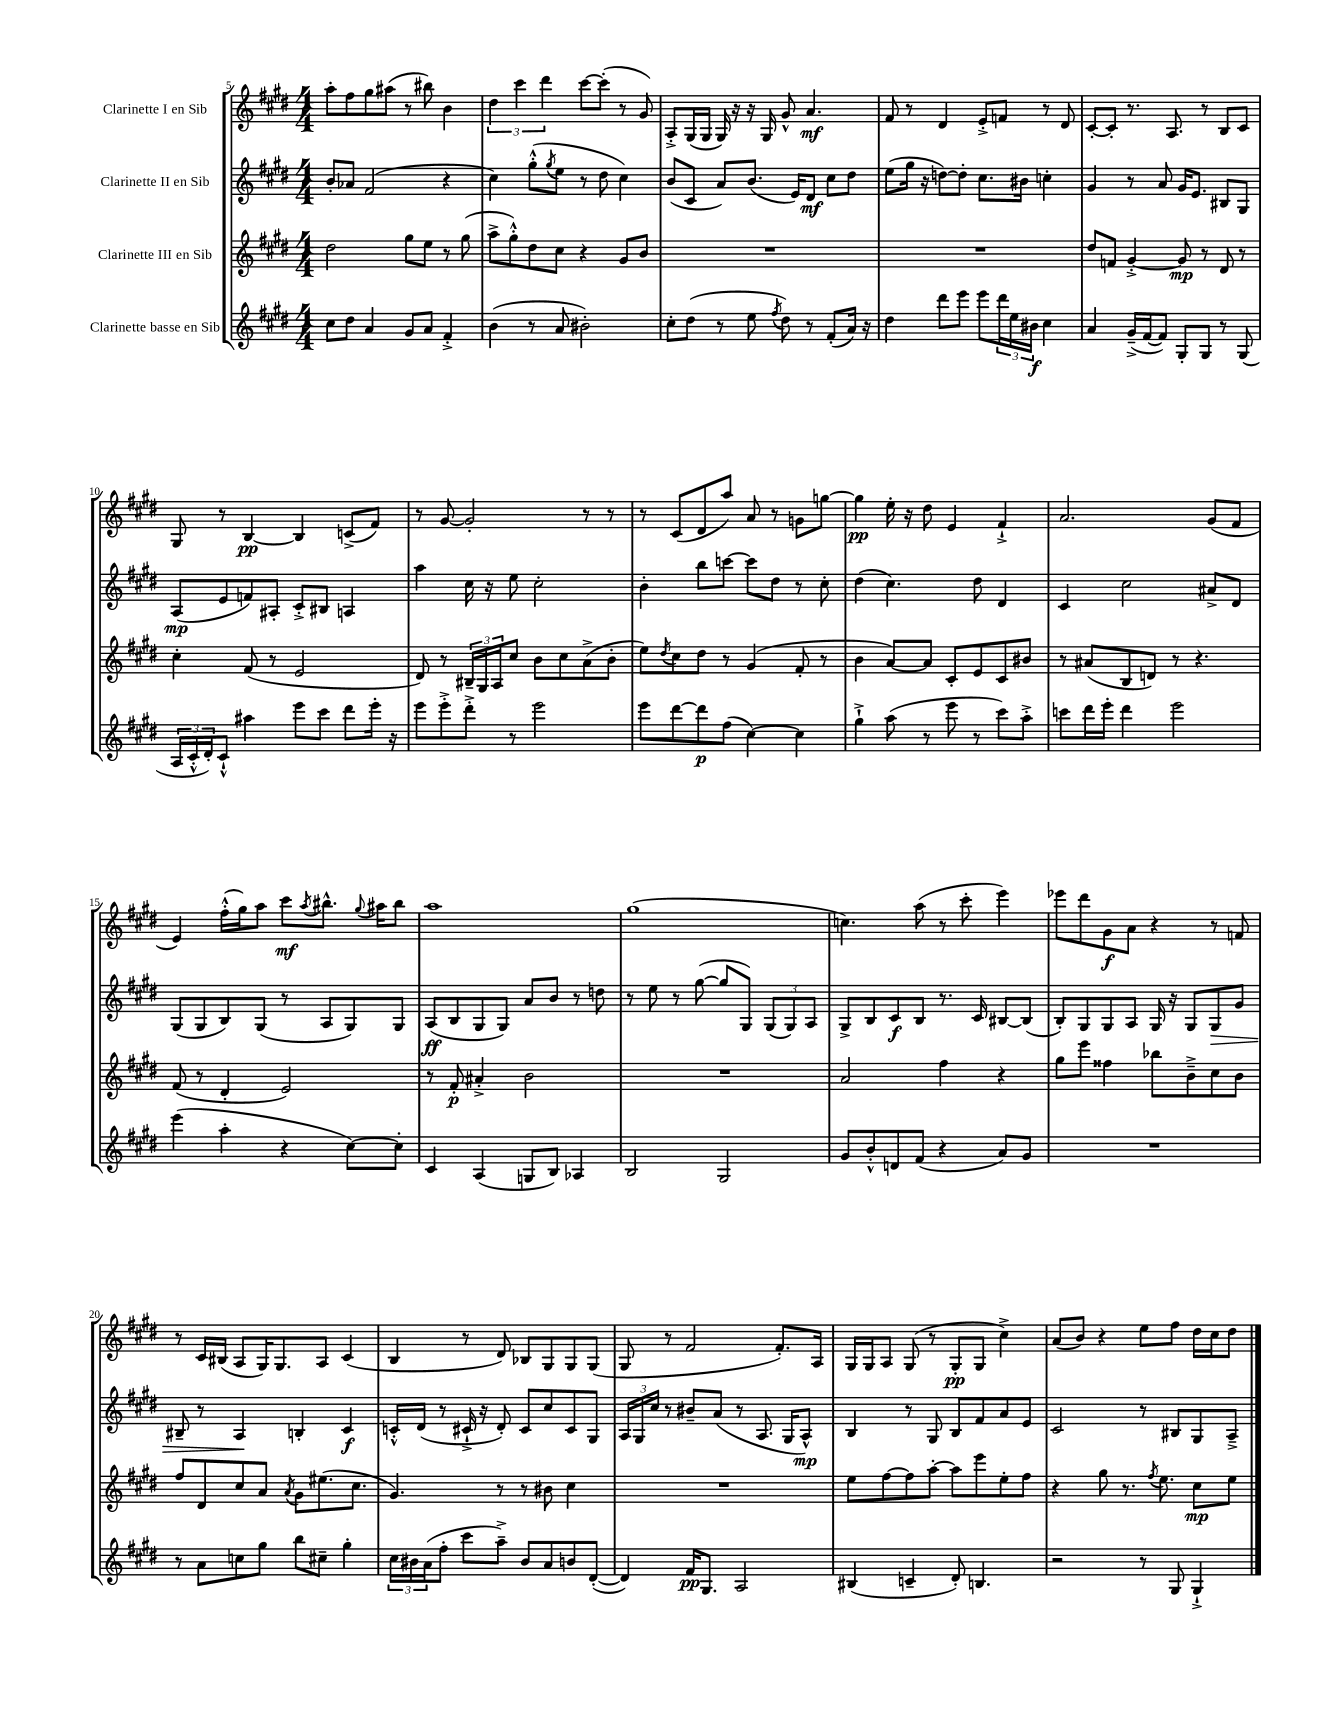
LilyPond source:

<<
\new StaffGroup <<
\new Staff = "s0" \with { instrumentName = "Clarinette I en Sib" } {
    \clef treble \key e \major \numericTimeSignature \time 4/4
    a''8-. fis''8 gis''8 ais''8( r8 bis''8) b'4 |
    \tuplet 3/2 { dis''4 cis'''4 dis'''4 } cis'''8~ cis'''8-.( r8 gis'8) |
    a8-.-> gis16( gis16 gis16) r16 r16 gis16 gis'8-^ a'4.\mf |
    fis'8 r8 dis'4 e'8-.-> f'8 r8 dis'8 |
    cis'8~-. cis'8-. r8. a8. r8 b8 cis'8 |
    gis8 r8 b4~\pp b4 c'8->( fis'8) |
    r8 gis'8~ gis'2-. r8 r8 |
    r8 cis'8( dis'8 a''8) a'8 r8 g'8 g''8~ |
    g''4\pp e''16-. r16 dis''8 e'4 fis'4-!-> |
    a'2. gis'8( fis'8 |
    e'4) fis''16-.-^( gis''16) a''8 cis'''8\mf \acciaccatura { a''8 } bis''8.-^ \appoggiatura { gis''8 } ais''16 bis''8 |
    a''1 |
    gis''1( |
    c''4.) a''8( r8 cis'''8-. e'''4) |
    ees'''8 dis'''8 gis'8\f a'8 r4 r8 f'8 |
    r8 cis'16 bis16( a8 gis16) gis8. a8 cis'4( |
    b4 r8 dis'8) bes8 gis8 gis8 gis8( |
    gis8 r8 fis'2 fis'8.-.) a16 |
    gis16 gis16 a8 gis8( r8 gis8-.\pp gis8 cis''4->) |
    a'8( b'8) r4 e''8 fis''8 dis''16 cis''16 dis''8 \bar "|." |
}
\new Staff = "s1" \with { instrumentName = "Clarinette II en Sib" } {
    \clef treble \key e \major \numericTimeSignature \time 4/4
    b'8-. aes'8 fis'2( r4 |
    cis''4) gis''8-.-^( \acciaccatura { gis''8 } e''8 r8 dis''8 cis''4) |
    b'8( cis'8 a'8) b'8.( e'16) dis'8\mf cis''8 dis''8 |
    e''8( gis''16 r16 d''8~) d''8-. cis''8. bis'16 c''4-. |
    gis'4 r8 a'8 gis'16 e'8. bis8 gis8 |
    a8\mp( e'8 f'8) ais8-. cis'8-.-> bis8 a4 |
    a''4 cis''16 r16 e''8 cis''2-. |
    b'4-. b''8 c'''8~ c'''8 dis''8 r8 cis''8-. |
    dis''4( cis''4.) dis''8 dis'4 |
    cis'4 cis''2 ais'8-> dis'8 |
    gis8( gis8 b8) gis8( r8 a8 gis8) gis8 |
    a8\ff( b8 gis8 gis8) a'8 b'8 r8 d''8 |
    r8 e''8 r8 gis''8~( gis''8 gis8) \tuplet 3/2 { gis8( gis8) a8 } |
    gis8-> b8 cis'8\f b8 r8. cis'16 bis8~ bis8( |
    b8-.) gis8 gis8 a8 gis16 r16 gis8 gis8\> gis'8 |
    bis8-- r8 a4\! b4-. cis'4\f |
    c'16-.-^ dis'16( r8 cis'16-!-> r16 dis'8-.) cis'8 cis''8 cis'8 gis8 |
    \tuplet 3/2 { a16 gis16 cis''16 } r8 bis'8-- a'8( r8 a8. gis16 a8-^\mp) |
    b4 r8 gis8 b8 fis'8 a'8 e'8 |
    cis'2 r8 bis8 gis8 a8---> \bar "|." |
}
\new Staff = "s2" \with { instrumentName = "Clarinette III en Sib" } {
    \clef treble \key e \major \numericTimeSignature \time 4/4
    dis''2 gis''8 e''8 r8 gis''8( |
    a''8-> gis''8-.-^) dis''8 cis''8 r4 gis'8 b'8 |
    R1 |
    R1 |
    dis''8 f'8 gis'4~-.-> gis'8\mp r8 dis'8 r8 |
    cis''4-. fis'8( r8 e'2 |
    dis'8) r8 \tuplet 3/2 { bis16-- gis16 a16 } cis''8 b'8 cis''8 a'8->( b'8-. |
    e''8) \acciaccatura { dis''8 } cis''8 dis''8 r8 gis'4( fis'8-. r8 |
    b'4 a'8~) a'8 cis'8-. e'8 cis'8 bis'8 |
    r8 ais'8( b8 d'8) r8 r4. |
    fis'8( r8 dis'4-. e'2) |
    r8 fis'8-.\p ais'4-.-> b'2 |
    R1 |
    a'2 fis''4 r4 |
    gis''8 e'''8 fisis''4 bes''8 b'8---> cis''8 b'8 |
    fis''8 dis'8 cis''8 a'8 \acciaccatura { a'8 } gis'8 eis''8.( cis''8. |
    gis'4.) r8 r8 bis'8 cis''4 |
    R1 |
    e''8 fis''8~ fis''8 a''8~-. a''8 e'''8 e''8-. fis''8 |
    r4 gis''8 r8. \acciaccatura { fis''8 } e''8. cis''8\mp e''8 \bar "|." |
}
\new Staff = "s3" \with { instrumentName = "Clarinette basse en Sib" } {
    \clef treble \key e \major \numericTimeSignature \time 4/4
    cis''8 dis''8 a'4 gis'8 a'8 fis'4-.-> |
    b'4( r8 a'8 bis'2-.) |
    cis''8-. dis''8( r8 e''8 \acciaccatura { fis''8 } dis''8) r8 fis'8-.( a'16) r16 |
    dis''4 dis'''8 e'''8 e'''8 \tuplet 3/2 { dis'''16 e''16 bis'16\f } cis''4 |
    a'4 gis'16--->( fis'16~ fis'8) gis8-. gis8 r8 gis8( |
    \tuplet 3/2 { a16 cis'16-.-^ dis'16-.) } cis'8-!-^ ais''4 e'''8 cis'''8 dis'''8 e'''16-. r16 |
    e'''8 e'''8-.-> dis'''8-.-> r8 e'''2 |
    e'''8 dis'''8~ dis'''8\p fis''8( cis''4~) cis''4 |
    gis''4-!-> a''8( r8 e'''8 r8 cis'''8) a''8-.-> |
    c'''8 dis'''16 e'''16-. dis'''4 e'''2 |
    e'''4( a''4-. r4 cis''8~) cis''8-. |
    cis'4 a4( g8 b8) aes4 |
    b2 gis2 |
    gis'8 b'8-.-^ d'8 fis'8( r4 a'8) gis'8 |
    R1 |
    r8 a'8 c''8 gis''8 b''8 cis''8-- gis''4-. |
    \tuplet 3/2 { cis''16 bis'16 a'16( } fis''8-. cis'''8 a''8--->) bis'8 a'8 b'8 dis'8~-.( |
    dis'4) fis'16\pp gis8. a2 |
    bis4( c'4-- dis'8-.) b4. |
    r2 r8 gis8 gis4-!-> \bar "|." |
}
>>
>>
\layout { \context { \Score currentBarNumber = #5 } }
